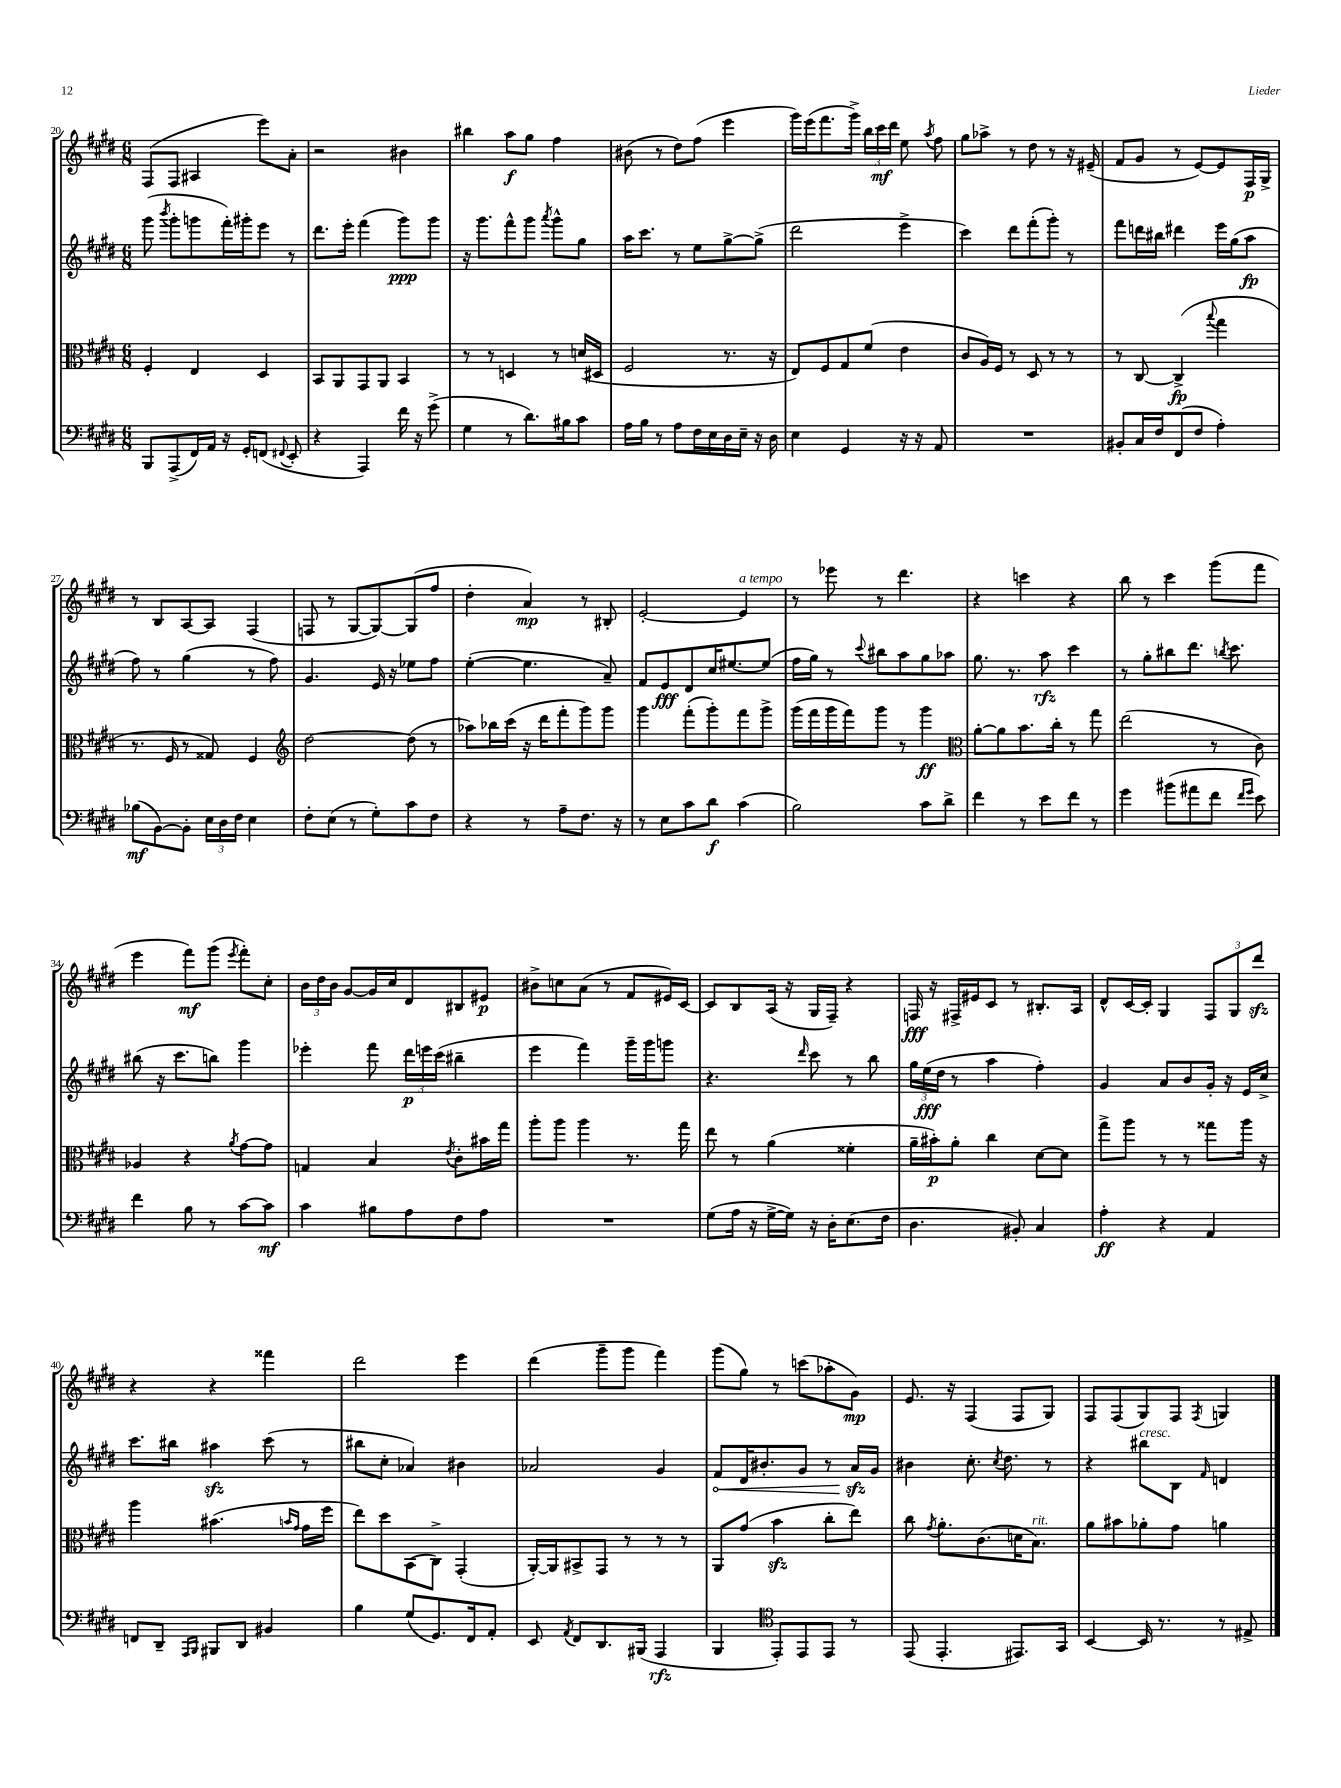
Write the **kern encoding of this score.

**kern	**kern	**kern	**kern
*staff4	*staff3	*staff2	*staff1
*clefF4	*clefC3	*clefG2	*clefG2
*k[f#c#g#d#]	*k[f#c#g#d#]	*k[f#c#g#d#]	*k[f#c#g#d#]
*M6/8	*M6/8	*M6/8	*M6/8
8BBB/L	4F#'/	(8ggg#\	(8F#/L
.	.	8qbbb/	.
(8AAA^/	.	8ggg#'\L	8F#/J
16FF#/L)	4E/	8ggg\	4A#/
16AA/JJ	.	.	.
16r	.	16fff#'\L)	.
16GG#'/LK	.	16ggg#'\J	.
(8FF/J	4D#/	8eee\J	8eee\L)
8qqFF#/	.	.	.
8EE'/	.	8r	8a'\J
=	=	=	=
4r	8BB/L	8.ddd#\L	2r
.	8AA/	.	.
.	.	16eee'\Jk	.
4AAA/)	8GG#/	(4fff#\	.
.	8AA/J	.	.
16f#\	4BB/	8ggg#\L)	4b#\
16r	.	.	.
(8g#^\	.	8ggg#\J	.
=	=	=	=
4G#\	8r	16r	4bb#\
.	.	8.ggg#\L	.
.	8r	.	.
8r	4D/	8fff#^^\	8aa\L
8.d#\L)	.	8ggg#\J	8gg#\J
.	.	8qaaa/	.
.	8r	8ggg#^^\L	4ff#\
16B#\k	.	.	.
8c#\J	(16d/LL	8gg#\J	.
.	16D#/JJ	.	.
=	=	=	=
16A\LL	2F#/	16aa\LK	(8b#\
16B\JJ	.	8.ccc#\J	.
8r	.	.	8r
8A\L	.	8r	8dd#\L)
16F#\L	.	8ee\L	(8ff#\J
16E\	.	.	.
16D#\	8.r	[8gg#^\	4eee\
16E~\JJ	.	.	.
16r	.	(8gg#^\]J	.
16D#\	16r	.	.
=	=	=	=
4E\	8E/L)	2ddd#\	16ggg#\LL)
.	.	.	(16eee\J
.	8F#/	.	8.fff#\
4GG#/	8G#/	.	.
.	.	.	16ggg#^\Jk)
.	(8f#/J	.	24bb\LL
.	.	.	24ccc#\
.	.	.	24ddd#\JJ
16r	4e\	4eee^\	8ee\
16r	.	.	.
.	.	.	8qaa/
8AA/	.	.	8ff#\
=	=	=	=
2.r	8c#/L	4ccc#\)	8gg#\L
.	16A/L)	.	8aa-^\J
.	16F#/JJ	.	.
.	8r	8ddd#\L	8r
.	8D#/	(8fff#'\	8dd#\
.	8r	8ggg#'\J)	8r
.	8r	8r	16r
.	.	.	(16e#~/
=	=	=	=
8BB#'/L	8r	8fff#\L	8f#/L
16C#/L	[8C#/	16ddd\L	8g#/J
16F#/J	.	16bb#\JJ	.
(8FF#/	(4C#^/]	4ddd#\	8r
8F#/J	.	.	[8e/L)
.	8qqbb/	.	.
4A'\)	4gg#\	16eee\LL	8e/]
.	.	(16gg#\J	.
.	.	8aa\J	16F#/L
.	.	.	16G#^/JJ
=	=	=	=
(8B-\L	8.r	8ff#\)	8r
[8BB\)	.	8r	8B/L
.	16F#/	.	.
8BB'\]J	8r	(4gg#\	[8A/
24E\LL	8G##/)	.	8A/]J
24D#\	.	.	.
24F#\JJ	.	.	.
4E\	4F#/	8r	(4F#/
.	.	8ff#\)	.
=	=	=	=
*	*clefG2	*	*
8F#'\L	[2dd#\	4.g#/	8F/
(8E\J	.	.	8r
8r	.	.	[8G#/L
8G#'\L)	.	16e/	8G#/_)
.	.	16r	.
8c#\	(8dd#\]	8ee-\L	(8G#/]
8F#\J	8r	8ff#\J	8ff#/J
=	=	=	=
4r	8aa-\L)	([4ee'\	4dd#'\
.	16bb-\L	.	.
.	(16ccc#\JJ	.	.
8r	16r	4.ee\]	4a/)
.	16ddd#\LK	.	.
8A~\L	8fff#'\	.	.
8.F#\J	8ggg#\)	.	8r
.	8ggg#\J	8a~/)	8B#'/
16r	.	.	.
=	=	=	=
8r	4ggg#\	8f#/L	[2e'/
8E\L	.	8e/	.
8c#\	(8fff#'\L	8d#/	.
8d#\J	8ggg#'\)	16cc#/K	.
.	.	[8.ee#/	.
(4c#\	8fff#\	.	4e/]
.	8ggg#^\J	(8ee#/]J	.
=	=	=	=
2B\)	(16ggg#\LL	16ff#\LL	8r
.	16fff#\	16gg#\JJ)	.
.	16ggg#\	8r	8eee-\
.	16fff#\J)	.	.
.	.	8qqccc#/	.
.	8ggg#\J	8bb#\L	8r
.	8r	8aa\	4.ddd#\
8c#\L	4ggg#\	8gg#\	.
8d#^\J	.	8aa-\J	.
=	=	=	=
*	*clefC3	*	*
4f#\	[8a'\L	8.gg#\	4r
.	8a\]	.	.
.	.	8.r	.
8r	8.b\	.	4ccc\
8e\L	.	8aa\	.
.	16cc#'\Jk	.	.
8f#\J	8r	4ccc#\	4r
8r	8gg#\	.	.
=	=	=	=
4g#\	(2ee\	8r	8bb\
.	.	8gg#'\L	8r
(8b#\L	.	8bb#\	4ccc#\
8a#\	.	8.ddd#\J	.
8f#\J	8r	.	(8ggg#\L
.	.	8qbb/	.
.	.	8.ccc#\	.
16qqf#/LL	.	.	.
16qqg#/JJ	.	.	.
8e\)	8c#\)	.	8fff#\J
=	=	=	=
4f#\	4A-/	(8bb#\	4eee\
.	.	16r	.
.	.	8.ccc#\L	.
8B\	4r	.	8fff#\L)
8r	.	8bb\J)	(8ggg#\J
.	8qa/	.	8qeee/
[8c#\L	[8g#\L	4ggg#\	8fff#'\L)
8c#\]J	8g#\]J	.	8cc#'\J
=	=	=	=
4c#\	4G/	4eee-'\	24b\LL
.	.	.	24dd#\
.	.	.	24b\JJ
.	.	.	[8g#/L
8B#\L	4B/	8fff#\	16g#/]L
.	.	.	16cc#/J
8A\	.	24ddd#\LL	8d#/
.	.	24eee\	.
.	.	(24ccc#\JJ	.
.	8qe/	.	.
8F#\	8c#'\L	4bb#~\	8B#/
8A\J	16b#\L	.	8e#/J
.	16gg#\JJ	.	.
=	=	=	=
2.r	8aa'\L	4eee\	8b#^\L
.	8aa\J	.	8cc\
.	4aa\	4fff#\)	(8a\J
.	.	.	8r
.	8.r	16ggg#~\LL	8f#/L
.	.	16ggg#\J	.
.	.	8ggg\J	16e#/L)
.	16gg#\	.	[16c#/JJ
=	=	=	=
(8G#\L	8ee\	4.r	8c#/]L
16A\Jk	8r	.	8B/
16r	.	.	.
[16G#^\LL	(4a\	.	(16A/Jk
16G#\]JJ)	.	.	16r
.	.	16qqddd#/	.
16r	.	8ccc#\	16G#/LL
16D#'\LK	.	.	16F#~/JJ)
(8.E\	4f##'\	8r	4r
.	.	8bb\	.
16F#\Jk	.	.	.
=	=	=	=
4.D#\	16a~\LL	24gg#\LL	16F/
.	.	(24ee\	.
.	16b#'\J)	.	16r
.	.	24dd#\JJ	.
.	8a'\J	8r	16F#^/LL
.	.	.	16e#/J
.	4cc#\	4aa\	8c#/J
8BB#'/)	.	.	8r
4C#/	[8d#\L	4ff#'\)	8.B#'/L
.	8d#\]J	.	.
.	.	.	16A/Jk
=	=	=	=
4A'\	8gg#^\L	4g#/	8d#^^/L
.	8aa\J	.	[16c#/L
.	.	.	16c#'/]JJ
4r	8r	8a/L	4G#/
.	8r	8b/	.
4AA/	8gg##\L	16g#'/Jk	12F#/L
.	.	16r	.
.	.	.	12G#/
.	16aa\Jk	16e/LL	.
.	.	.	12ddd#/J
.	16r	16cc#^/JJ	.
=	=	=	=
8FF/L	4aa\	8.ccc#\L	4r
8DD#~/J	.	.	.
.	.	16bb#\Jk	.
16qqAAA/LL	.	.	.
16qqBBB/JJ	.	.	.
8BBB#/L	(4.b#\	4aa#\	4r
8DD#/J	.	.	.
4BB#/	.	(8ccc#\	4fff##\
.	16qqb/LL	.	.
.	16qqg#/JJ	.	.
.	16g#\LL	8r	.
.	16ff#\JJ	.	.
=	=	=	=
4B\	8ee\L)	8bb#\L	2ddd#\
.	8dd#\	8cc#'\J	.
(8G#/L	(8BB\	4a-/)	.
8.GG#/)	8C#^\J)	.	.
.	(4GG#'/	4b#\	4eee\
16FF#/k	.	.	.
8AA'/J	.	.	.
=	=	=	=
8EE/	[16AA'/LL)	2a-/	(4ddd#\
.	16AA/]J	.	.
8qAA/	.	.	.
8FF#/L	8BB#^/	.	.
8.DD#/	8GG#/J	.	8ggg#~\L
.	8r	.	8ggg#\J
(16BBB#/Jk	.	.	.
4AAA/	8r	4g#/	4fff#\)
.	8r	.	.
=	=	=	=
4BBB/	8AA/L	8f#/L	(8ggg#\L
.	(8g#/J	16d#/K	8gg#\J)
.	.	8.b#'/	.
*clefC4	*	*	*
8EE'/L)	4b\	.	8r
8EE/	.	8g#/J	(8ccc\L
8EE/J	8cc#'\L	8r	8aa-'\
8r	8ee\J)	16a/LL	8g#\J)
.	.	16g#/JJ	.
=	=	=	=
(8EE/	8cc#\	4b#\	8.e/
.	8qg#/	.	.
4.EE'/	8.a'\L	.	.
.	.	.	16r
.	.	8.cc#'\	(4F#/
.	(8.c#\	.	.
.	.	8qcc#/	.
.	.	8.dd#\	.
8.EE#/L)	16d\K	.	8F#/L
.	8.B\J)	.	.
.	.	8r	8G#/J)
16GG#/Jk	.	.	.
=	=	=	=
[4BB/	8a\L	4r	8F#/L
.	8b#\	.	(8F#/
16BB/]	8a-'\	8bb#\L	8G#/)
8.r	.	.	.
.	8g#\J	8B\J	8F#/J
.	.	16qqf#/	8qF#/
8r	4a\	4d/	4G/
8E#^/	.	.	.
==	==	==	==
*-	*-	*-	*-
